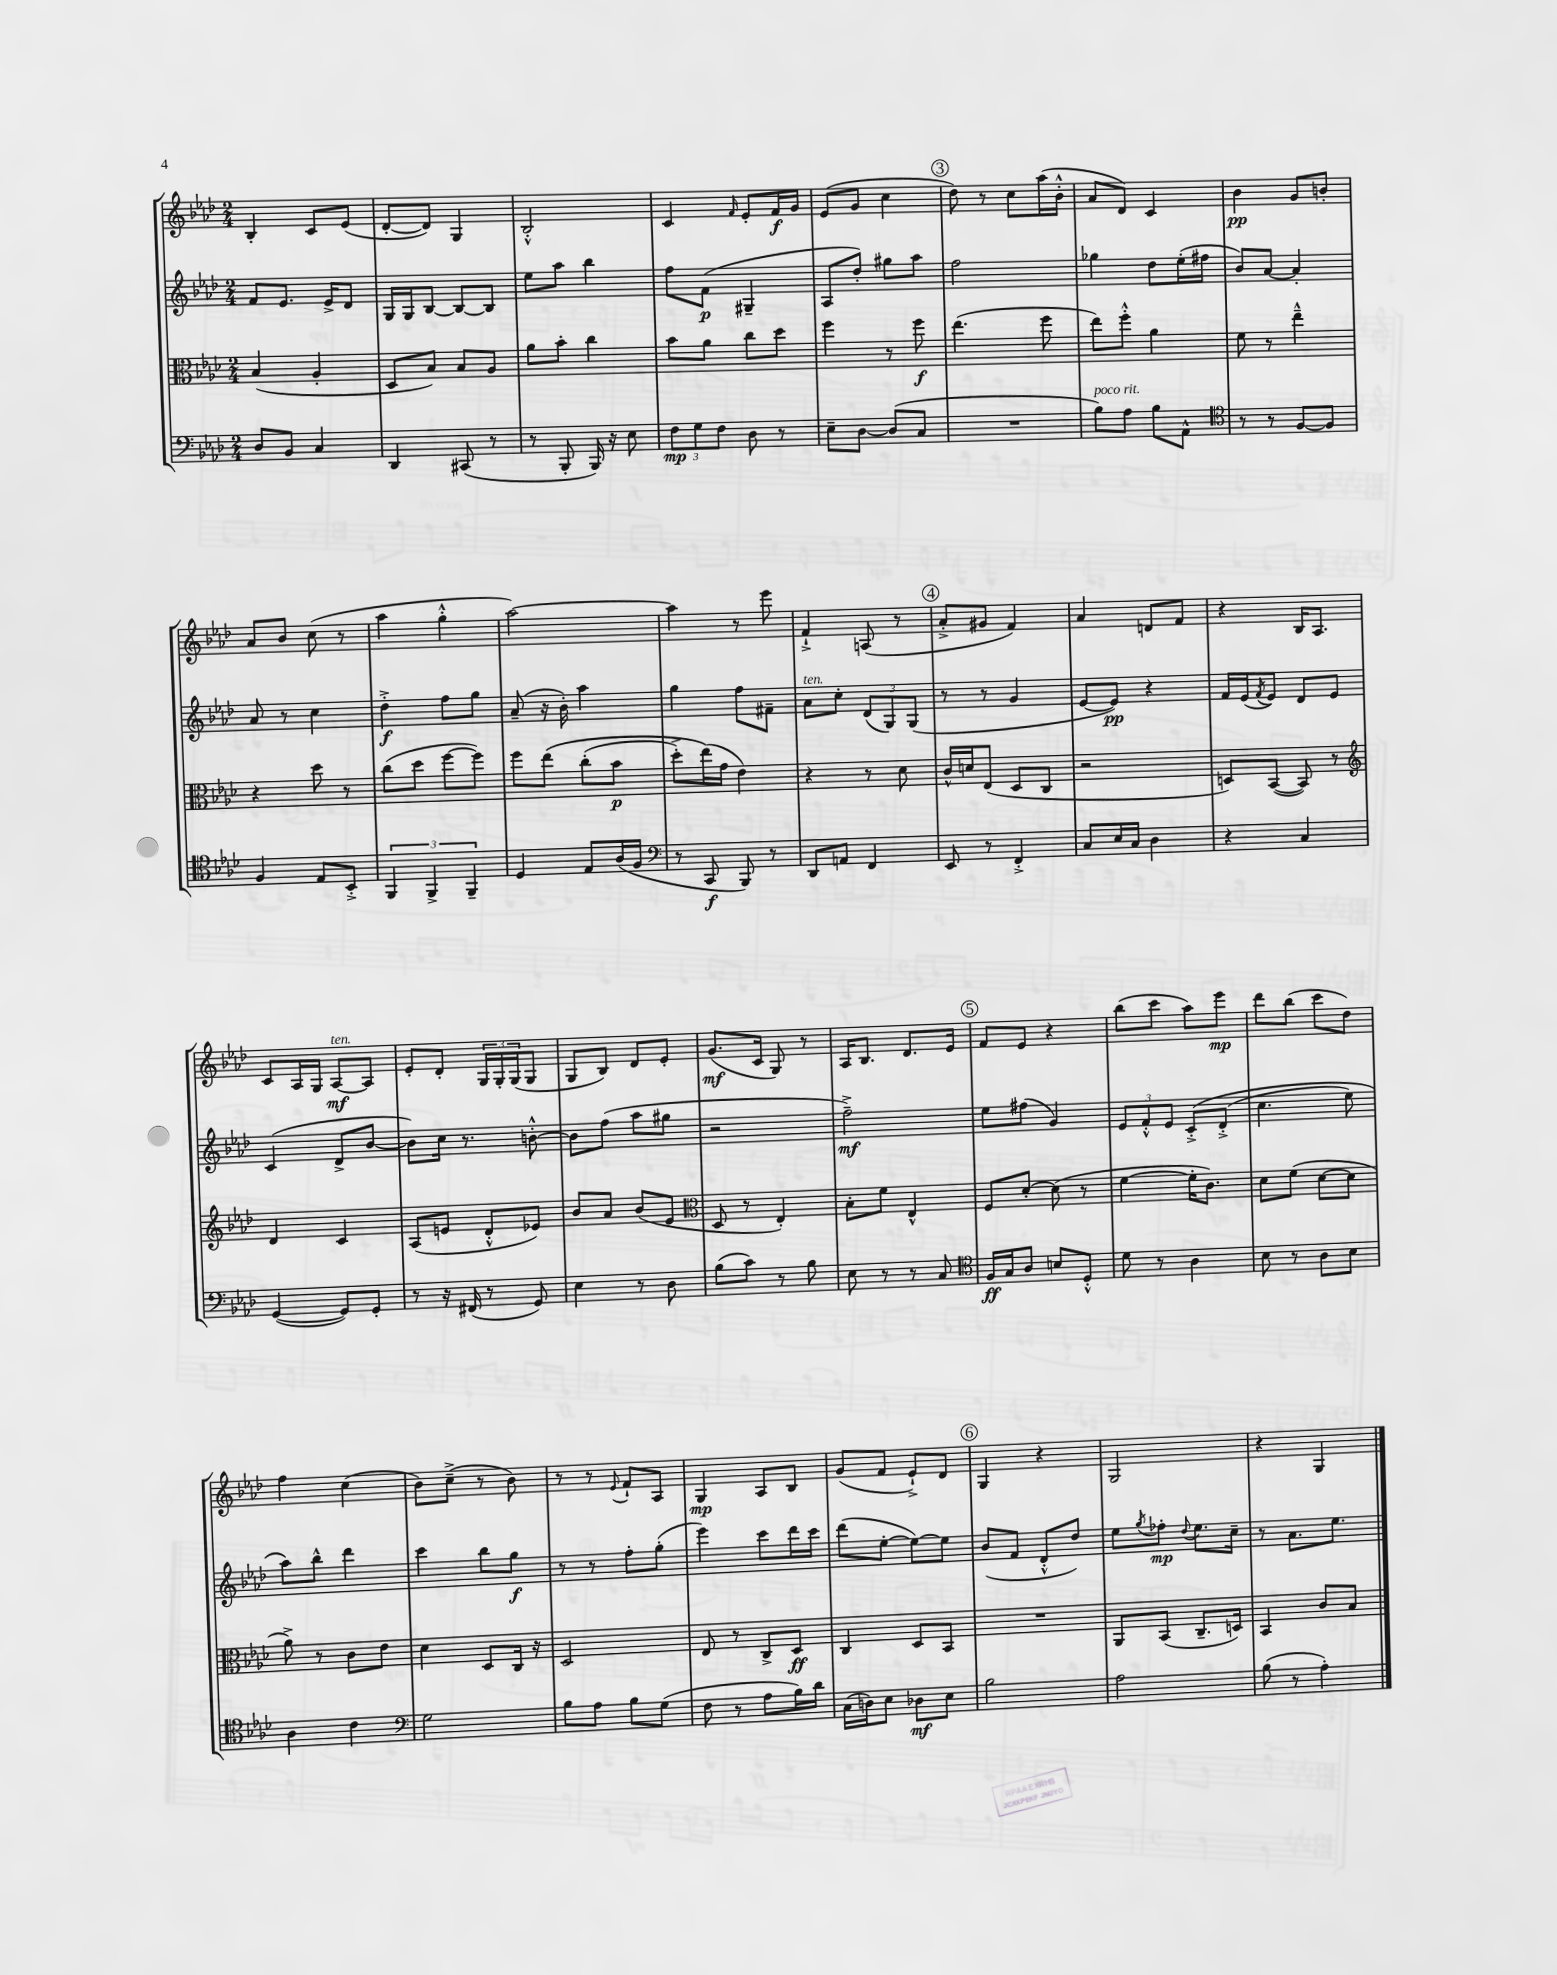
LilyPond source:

<<
\new StaffGroup <<
\new Staff = "s0" {
    \clef treble \key aes \major \numericTimeSignature \time 2/4
    bes4-. c'8 ees'8( |
    des'8~-. des'8) g4 |
    bes2-.-^ |
    c'4 \grace { f'16 } ees'8-. f'16\f g'16 |
    ees'8( g'8 c''4 |
    \mark \markup { \circle "3" } des''8) r8 c''8 aes''16( bes'16-.-^ |
    aes'8 des'8) c'4 |
    bes'4\pp g'8 b'8-. |
    aes'8 bes'8 c''8( r8 |
    aes''4 g''4-.-^ |
    aes''2~) |
    aes''4 r8 ees'''8 |
    f'4-!-> a8( r8 |
    \mark \markup { \circle "4" } aes'8-.-> gis'8 f'4) |
    aes'4 d'8 f'8 |
    r4 bes16 aes8. |
    c'8 aes16 g16 aes8~\mf^\markup { \italic "ten." } aes8 |
    ees'8-. des'8-. \tuplet 3/2 { g16 g16-. g16( } g8 |
    g8 bes8) des'8 ees'8-. |
    g'8.\mf( c'16 g8) r8 |
    aes16 bes8. des'8. ees'16 |
    \mark \markup { \circle "5" } f'8 ees'8 r4 |
    bes''8( c'''8 aes''8) ees'''8\mp |
    des'''8 bes''8( c'''8 des''8) |
    f''4 c''4( |
    bes'8) c''8--->( r8 bes'8) |
    r8 r8 \appoggiatura { ees'8 } f'8-! aes8 |
    g4\mp aes8 bes8 |
    g'8( f'8 ees'8-!->) des'8 |
    \mark \markup { \circle "6" } g4 r4 |
    g2 |
    r4 g4 \bar "|." |
}
\new Staff = "s1" {
    \clef treble \key aes \major \numericTimeSignature \time 2/4
    f'8 ees'8. ees'16-> des'8 |
    g16 g16 bes8~ bes8~ bes8 |
    ees''8 aes''8 bes''4 |
    f''8 f'8\p( gis4-- |
    aes8 des''8-.) gis''8 aes''8 |
    \mark \markup { \circle "3" } f''2 |
    ges''4 des''8 ees''16-.( fis''16 |
    bes'8) aes'8~ aes'4-. |
    aes'8 r8 c''4 |
    des''4-.->\f f''8 g''8 |
    aes'8--( r16 bes'16-.) aes''4 |
    g''4 f''8 fis'8-- |
    aes'8^\markup { \italic "ten." } c''8-. \tuplet 3/2 { des'8( g8) g8( } |
    \mark \markup { \circle "4" } r8 r8 g'4 |
    ees'8~ ees'8\pp) r4 |
    f'16 ees'16( \acciaccatura { f'8 } ees'8) des'8 ees'8 |
    c'4( des'8-> bes'8~ |
    bes'8) c''16 r8. b'8~-.-^ |
    b'8 f''8( aes''8 gis''8 |
    r2 |
    f''2--->\mf) |
    \mark \markup { \circle "5" } ees''8 fis''8( g'4) |
    \tuplet 3/2 { ees'8 f'8-.-^ ees'8 } c'8-.->\( des'8-.->( |
    c''4. ees''8) |
    aes''8\) bes''8-^ des'''4 |
    c'''4 bes''8 g''8\f |
    r8 r8 f''8-. g''8-.( |
    ees'''4) c'''8 des'''16 c'''16 |
    des'''8( ees''8~-. ees''8~) ees''8 |
    \mark \markup { \circle "6" } bes'8( f'8 des'8-.-^ des''8) |
    ees''8 \acciaccatura { g''8 } fes''8-.\mp \appoggiatura { des''8 } ees''8. c''16-- |
    r8 aes'8. ees''8. \bar "|." |
}
\new Staff = "s2" {
    \clef alto \key aes \major \numericTimeSignature \time 2/4
    bes4( aes4-. |
    des8 bes8) bes8 aes8 |
    aes'8 bes'8-. c''4 |
    bes'8 aes'8 c''8 des''8 |
    f''4 r8 f''8\f |
    \mark \markup { \circle "3" } ees''4.( f''8 |
    ees''8) f''8-.-^ aes'4 |
    f'8 r8 ees''4---^ |
    r4 des''8 r8 |
    c''8( des''8 f''8~ f''8) |
    f''8 ees''8\( c''8-.( bes'8\p |
    des''8-.->) ees''16(\) g'16 ees'4) |
    r4 r8 des'8 |
    \mark \markup { \circle "4" } c'16-^ d'16 ees8( des8 c8 |
    r2 |
    d8) bes,8~( bes,8) r8 |
    \clef treble des'4 c'4 |
    aes8( e'8 des'8-.-^ ees'8) |
    bes'8 aes'8 bes'8( ees'8 |
    \clef alto des8 r8 ees4-.) |
    bes8-. f'8 ees4-^ |
    \mark \markup { \circle "5" } f8 des'8~-. des'8( r8 |
    f'4~ f'16-. c'8.) |
    des'8 f'8( des'8~ des'8 |
    aes'8->) r8 c'8 ees'8 |
    des'4 des8 c16 r16 |
    des2 |
    ees8 r8 c8-> des8\ff |
    c4 des8 bes,8 |
    \mark \markup { \circle "6" } R2 |
    aes,8 bes,8( c8.-- d16) |
    bes,4 c'8 bes8 \bar "|." |
}
\new Staff = "s3" {
    \clef bass \key aes \major \numericTimeSignature \time 2/4
    des8 bes,8 c4 |
    des,4 cis,8( r8 |
    r8 bes,,8-. bes,,16) r16 ees8 |
    \tuplet 3/2 { f8\mp g8 f8 } des8 r8 |
    ees8-- des8~ des8( c8 |
    \mark \markup { \circle "3" } R2 |
    bes8^\markup { \italic "poco rit." }) aes8 bes8 aes,8-^ |
    \clef tenor r8 r8 f8~ f8 |
    f4 ees8 bes,8-.-> |
    \tuplet 3/2 { f,4 f,4-> f,4-- } |
    des4 ees8 aes16( f16 |
    \clef bass r8 c,8\f bes,,8) r8 |
    des,8 a,8 f,4 |
    \mark \markup { \circle "4" } ees,8 r8 f,4-.-> |
    c8 ees16 c16 des4 |
    r4 c4 |
    g,4~( g,8) g,8-. |
    r8 r16 fis,16( r8 g,8) |
    ees4 r8 des8 |
    bes8( c'8) r8 bes8 |
    ees8 r8 r8 c8 |
    \mark \markup { \circle "5" } \clef tenor f16\ff g16 aes8 b8 des8-.-^ |
    des'8 r8 aes4 |
    bes8 r8 aes8 bes8 |
    aes4 c'4 |
    \clef bass g2 |
    bes8 aes8 bes8 g8( |
    f8 r8 aes8 bes16) des'16 |
    c16( d16) ees8 des8\mf ees8 |
    \mark \markup { \circle "6" } bes2 |
    aes2 |
    bes8( r8 aes4-.) \bar "|." |
}
>>
>>
\layout { \context { \Score \remove "Bar_number_engraver" } }
